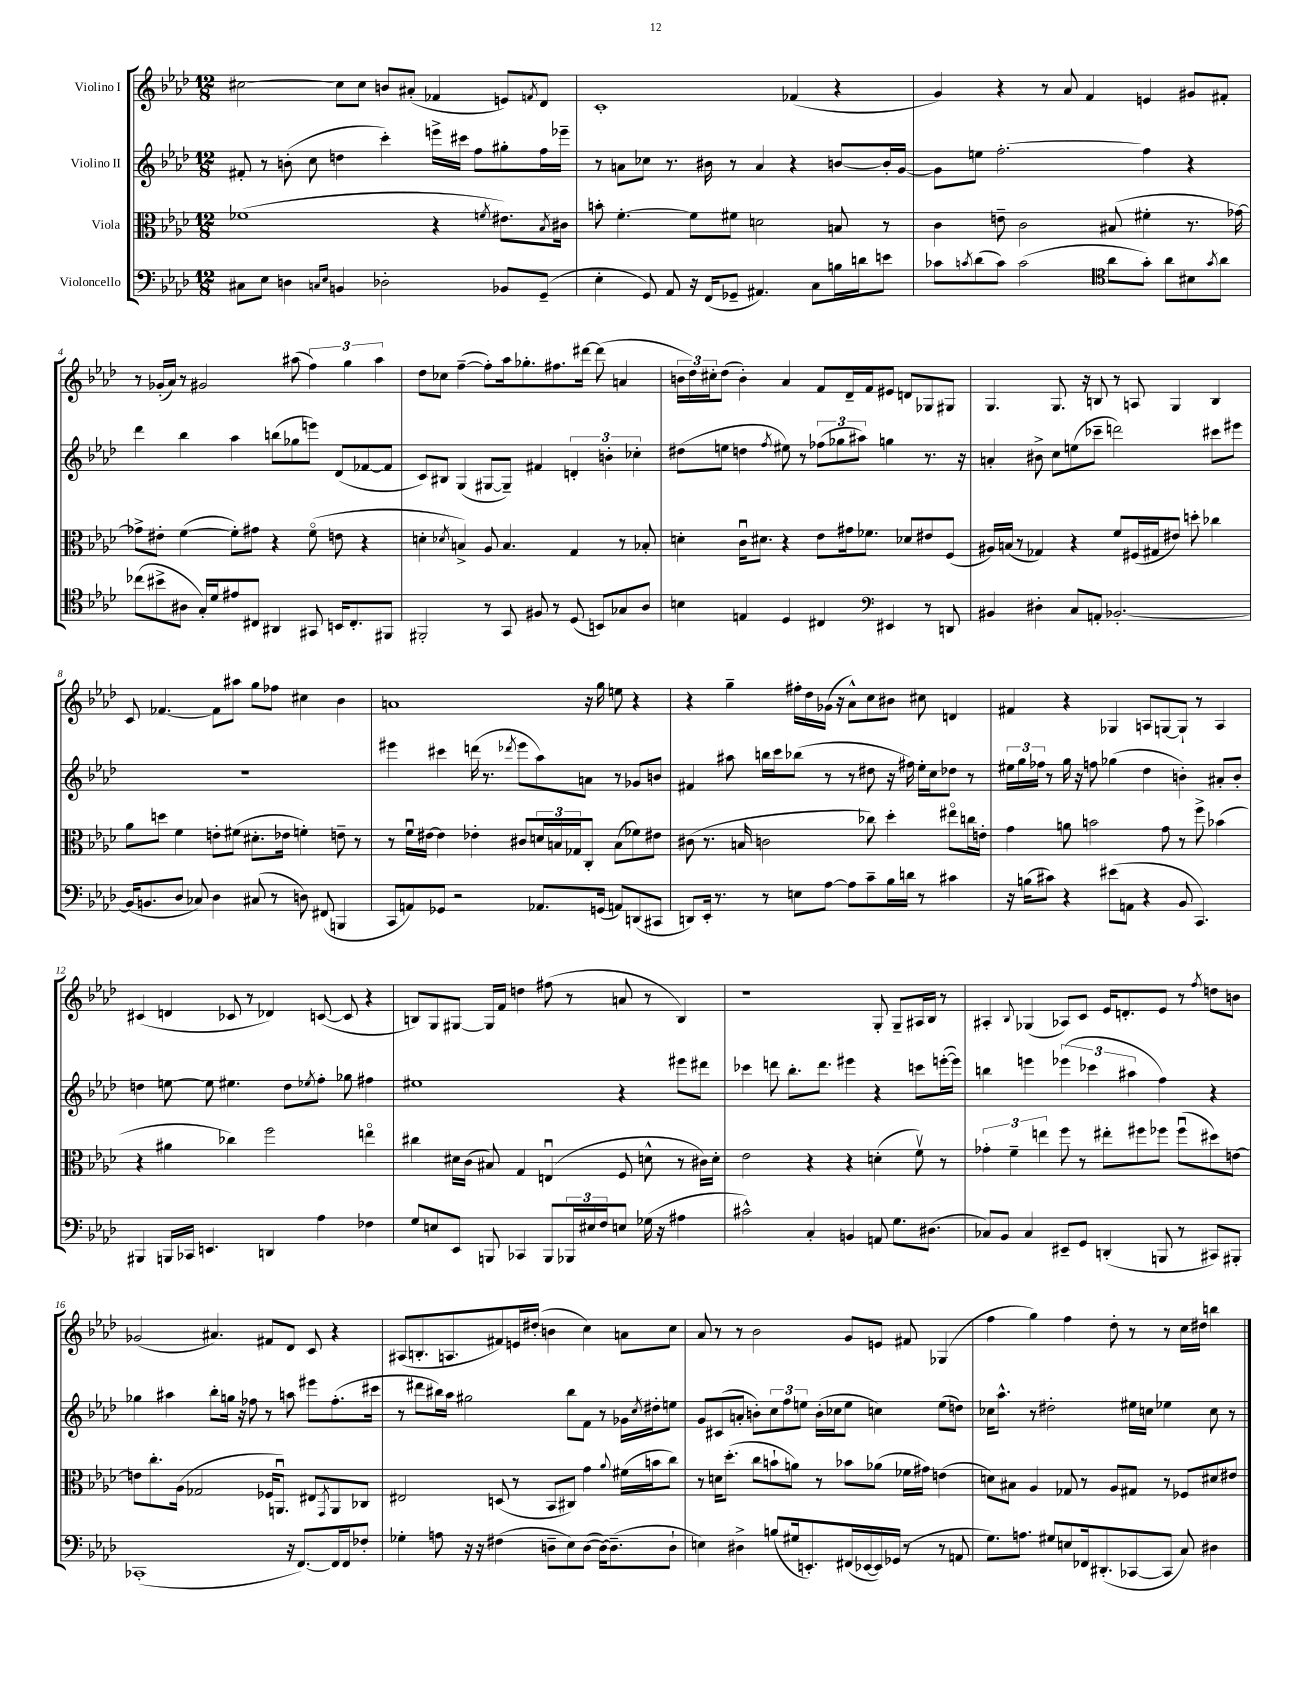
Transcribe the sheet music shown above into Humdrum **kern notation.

**kern	**kern	**kern	**kern
*part4	*part3	*part2	*part1
*staff4	*staff3	*staff2	*staff1
*I"Violoncello	*I"Viola	*I"Violino II	*I"Violino I
*clefF4	*clefC3	*clefG2	*clefG2
*k[b-e-a-d-]	*k[b-e-a-d-]	*k[b-e-a-d-]	*k[b-e-a-d-]
*M12/8	*M12/8	*M12/8	*M12/8
=1	=1	=1	=1
8C#X\L	(1f-X	8f#X'/	[2cc#X\
8E-\J	.	8r	.
4Dn\	.	(8bn'\	.
.	.	8cc\	.
16qqCn/LL	.	.	.
16qqE-/JJ	.	.	.
4BBn/	.	4ddn\	8cc#\L]
.	.	.	8cc#\J
2D-X'\	.	4ccc'\)	8bn/L
.	.	.	(8a#X'/J
.	4r	16eeen^\LL	4f-X/
.	.	16ccc#X\JJ	.
.	.	8ff\L	.
.	8qfn/	.	.
8BB-X/L	8.e#X\L)	8gg#X'\	8en/L)
.	.	.	8qfn/
(8GG~/J	.	16ff\L	8d-/J
.	8qB-/	.	.
.	16c#X\Jk	16eee-X~\JJ	.
=2	=2	=2	=2
4E-'\	8bn'\	8r	1c'
.	[4.f'\	8an\L	.
8GG/)	.	8cc-X\J	.
8AA-/	.	8.r	.
16r	8f\L]	.	.
(16FF/KL	.	16b#X\	.
8GG-X~/J	8f#X\J	8r	.
4.AA#X/)	2dn\	4a/	.
.	.	4r	(4f-X/
8C\L	.	.	.
16Bn\L	8Bn/	[8bn/L	4r
16dn\J	.	.	.
8en\J	8r	16b'/L]	.
.	.	[16g/JJ	.
=3	=3	=3	=3
8c-X\L	4c\	8g\L]	4g/)
8qcn/	.	.	.
(8d-\	.	8een\J	.
8c\J)	8en~\	[2.ff'\	4r
(2c\	2c\	.	.
.	.	.	8r
.	.	.	8a-/
.	.	.	4f/
*clefC4	*	*	*
8a-\L	(8B#X/	.	.
8g'\J)	4f#X'\	4ff\]	4en/
8a-\L	.	.	.
8B#X\	8.r	4r	8g#X/L
8qg/	.	.	.
8a-\J	.	.	8f#X'/J
.	[16g-X\)	.	.
!!LO:LB:g=z
=4	=4	=4	=4
(8cc-X\L	8g-X^\L]	4ddd-\	8r
8b#X^\	8e#X'\J	.	(16g-X'/LL
.	.	.	16a-/JJ)
8A#X\J	([4f\	4bb-\	8r
16G'/LL)	.	.	2g#X/
16d-/J	.	.	.
8e#X/	8f'\L])	4aa-\	.
8C#X/J	8g#X\J	.	.
4AA#X/	4r	(8bbn\L	.
.	.	8gg-X\	(8aa#X\
8GG#X/	(8f\	8eeen\J)	6ff\)
16BBn/KL	8en\	(8d-/L	.
.	.	.	6gg\
8.C#'/	.	.	.
.	4r	[8f-X/	.
.	.	.	6aa#\
8FF#X/J	.	8f-/J]	.
=5	=5	=5	=5
2FF#X'/	4dn'\	8c/L)	8dd-\L
.	.	8B#X/J	8cc-X\J
.	8qd-X/	.	.
.	4Bn^/)	(4G/	([4ff~\
8r	8A-/	[8G#X/L	8ff'\L])
8GG/	4.B/	8G#~/J])	16aa-\k
.	.	.	8.gg-X'\
8F#X/	.	4f#X/	.
8r	.	.	8.ff#X\
(8D-/	4G/	6dn'/	.
.	.	.	[16ddd#X\Jk
8BBn/L)	.	.	(8ddd#\]
.	.	6bn'\	.
8G-X/	8r	.	4an/
.	.	6cc-X'\	.
8A-/J	8B-X'/	.	.
=6	=6	=6	=6
4Bn\	4dn'\	(8dd#X\L	24bn\LL
.	.	.	24dd-\)
.	.	.	24cc#X'\J
.	.	8een\J	(8dd-\J
4En/	16cu\KL	4ddn\	4b'\)
.	8.d#X\J	.	.
.	.	8qff/	.
4D-/	4r	8ee#X\)	4a-/
.	.	8r	.
4C#X/	8e-\L	(12ff-X\L	8f/L
.	.	12gg-X\	.
.	16g#X\k	.	16d-~/L
.	.	12aa#X\J)	.
.	8.f-X\J	.	16f/J
*clefF4	*	*	*
4EE#X/	.	4ggn\	8e#X/J
.	8d-X/L	.	8dn/L
8r	8e#X/	8.r	8G-X/
8DDn/	(8F/J	.	8G#X/J
.	.	16r	.
=7	=7	=7	=7
4BB#X/	16A#X/LL)	4an'/	4.G/
.	(16Bn/JJ	.	.
.	8r	.	.
4D#X'\	4G-X/)	8b#X^\	.
.	.	8cc\L	8.G/
8C/L	4r	(8een\	.
.	.	.	16r
8AAn'/J	.	8ccc-X~\J	8Bn/
[2.BB-X'/	8f/L	2dddn\)	8r
.	(16F#X/L	.	8An/
.	16G#X/J	.	.
.	8e#X/J)	.	4G/
.	8ddn'\	.	.
.	4cc-X\	8ccc#X\L	4B/
.	.	8eee#X\J	.
!!LO:LB:g=z
=8	=8	=8	=8
(16BB-/KL]	8a-\L	1.r	8c/
8.BBn/	.	.	.
.	8ddn\J	.	[4.f-X/
8D-/J	4f\	.	.
8C-X/)	.	.	.
4D-\	8en'\L	.	8f-\L]
.	(8f#X\J	.	8aa#X\J
(8C#X/	8.d#X'\L	.	8gg\L
8r	.	.	8ff-X\J
.	16e-X\Jk	.	.
8Dn\)	4fn'\)	.	4cc#X\
(8FF#X/	.	.	.
4BBBn/	8en~\	.	4b-\
.	8r	.	.
=9	=9	=9	=9
8CC/L	8r	4eee#X\	1an
8AAn/)	16fu\LL	.	.
.	[16e#X\JJ	.	.
8GG-X/J	4e#\]	4ccc#X\	.
2r	.	.	.
.	4e-X'\	(16dddn\	.
.	.	8.r	.
.	.	8qddd-X/	.
.	8c#X/L	8eee#\L	.
8.AA-X/L	24dn/L	8aa-\)	.
.	24Bn/	.	.
.	24G-X/J	.	.
.	8C'/J	8an\J	16r
(16GGn/Jk	.	.	16gg\
8AAn/L)	(8B\L	8r	8een\
(8DDn/	8f-X\)	8g-X/L	4r
8CC#X/J	8e#X\J	8bn/J	.
=10	=10	=10	=10
8DDn/L)	(8c#X\	4f#X/	4r
16EE-'/Jk	8.r	.	.
8.r	.	.	.
.	.	8aa#X\	4gg~\
.	16Bn/	.	.
8r	2cn\	16bbn\LL	.
.	.	16ccc\J	.
8En\L	.	(8bb-X\J	16ff#X'\LL
.	.	.	16dd-\
[8A-\J	.	8r	(16g-X\JJ
.	.	.	16r
8A-\L]	.	8r	8a-^^\L)
8c~\	8cc-X\)	8dd#X\	8cc\
16B-\L	4dd-'\	16r	8b#X\J
16dn\JJ	.	16ff#X\)	.
8r	.	16ee-'\LL	8cc#X\
.	.	16cc\J	.
4c#X\	8ee#X\L	8dd-X\J	4dn/
.	16ccn\L	8r	.
.	16en'\JJ	.	.
=11	=11	=11	=11
16r	4g\	24ee#X\LL	4f#X/
.	.	24gg\	.
(16Bn\KL	.	.	.
.	.	24ff-X\JJ	.
8c#X\J)	.	8r	.
4r	8an\	16gg\	4r
.	.	16r	.
.	2bn\	8ffn\	.
(8e#X\L	.	(4gg-X\	4G-X/
8AAn\J	.	.	.
4r	.	4dd-\	8An/L
.	8g\	.	[8Gn/
8BB-/	8r	4bn'\)	8G`/J]
4.CC/)	8ff^\	.	8r
.	(4b-X\	8a#X'/L	4A/
.	.	8b'/J	.
!!LO:LB:g=z
=12	=12	=12	=12
4BBB#X/	4r	4ddn\	(4c#X/
16BBBn/LL	4a#X\	[8een\	4dn/
16CC-X/JJ	.	.	.
4.EEn/	.	8ee\]	.
.	4cc-X\)	4.ee#X\	8c-X/
.	.	.	8r
4DDn/	2ff\	.	4d-X/)
.	.	8dd\L	.
.	.	8qee-X/	.
4A-\	.	8ff'\J	([8cn/
.	.	8gg-X\	8c/]
4F-X\	4een\	4ff#X\	4r
=13	=13	=13	=13
8G/L	4cc#X\	1ee#X	8Bn/L)
8En/	.	.	8G/
8EE-/J	16d#X\LL	.	[8G#X/J
.	(16c\JJ	.	.
8BBBn/	8B#X/)	.	16G#/LL]
.	.	.	16f/JJ
4CC-X/	4G/	.	4ddn\
8BBB/L	(4Enu/	.	(8ff#X\
24BBB-X/L	.	.	8r
24E#X/	.	.	.
24F/J	.	.	.
8En/J	8F/	4r	8an/
(16G-X\	8dn^^\	.	8r
16r	.	.	.
4A#X\	8r	8eee#X\L	4B/)
.	16c#X\LL)	8ddd#X\J	.
.	16d'\JJ	.	.
=14	=14	=14	=14
2c#X^^\)	2e-\	4ccc-X\	1r
.	.	8dddn\	.
.	.	8.bb-'\L	.
4C'/	4r	.	.
.	.	8.ddd\J	.
4BBn/	4r	4eee#X\	.
8AAn/	(4dn'\	4r	8G'/
8.G\L	.	.	8G~/L
.	8fv\)	8cccn\L	16A#X/L
(8.D#X\J	.	.	16B-/JJ
.	8r	([16eeen'\L	8r
.	.	16eee\JJ])	.
=15	=15	=15	=15
8C-X/L)	6g-X'\	4bbn\	4A#X'/
8BB-/J	.	.	.
.	6f~\	.	.
.	.	.	8qqB-/
4C-/	.	4eeen\	(4G-X/
.	6een\	.	.
8EE#X~/L	8ff\	(6eee-X\	8A-X/L)
8GG/J	8r	.	8c/J
.	.	6ccc-X\	.
(4DDn'/	8ee#X'\L	.	16e-/KL
.	.	.	8.dn'/
.	.	6aa#X\	.
.	8ff#X\	.	.
8BBBn/	8ff-X\J	4ff\)	8e-/J
8r	(8ff-u\L	.	8r
.	.	.	8qff/
8CC#X/L)	8dd#X\)	4r	8ddn\L
8BBB#X'/J	[8en\J	.	8bn\J
!!LO:LB:g=z
=16	=16	=16	=16
(1CC-X'	8en\L]	4gg-X\	(2g-X/
.	8.cc'\	.	.
.	.	4aa#X\	.
.	(16A-\Jk	.	.
.	2G-X/	.	.
.	.	8bb-'\L	4.a#X/)
.	.	16ggn\Jk	.
.	.	16r	.
.	.	8ff-X\	.
.	16F-X/KL	8r	8f#X/L
.	8.AAnu/J)	.	.
16r	.	8aan\	8d-/J
[8.FF/L)	.	.	.
.	8E#X/L	8eee#X\L	8c/
.	8qGG/	.	.
16FF/L]	8AA/	(8.ff-'\	4r
16FF/J	.	.	.
8F-X'/J	8C-X/J	.	.
.	.	16ccc#X\Jk	.
=17	=17	=17	=17
4G-X'\	2E#X/	8r	(8A#X/L
.	.	8ddd#X\L	8.Bn'/
8An\	.	16bb#X\L)	.
.	.	16aa-\JJ	8.An/
16r	.	2gg#X\	.
16r	.	.	.
(4F#X\	(8Dn/	.	8f#X/)
.	8r	.	16en/L
.	.	.	(16dd#X'/JJ
8Dn~\L	8BB-/L	.	4bn\
8E-\)	8C#X/J)	8bb#\L	.
([8D\J	4g\	8f\J	4cc\)
16D\KL_)	.	8r	.
(8.D~\]	.	.	.
.	8qqa-/	.	.
.	(16f#X\LL	16g-X\LL	8an\L
.	.	8qcc/	.
.	16bn\J	16dd#X'\J	.
8D`\J	8cc\J)	8een\J	8cc\J
=18	=18	=18	=18
4En\)	8r	8g/L	8a-/
.	16dn\KL	(8c#X/	8r
.	(8.dd-'\J	.	.
4D#X^\	.	8an'/J	8r
.	8cc\L	8bn'\L)	2b-\
(8Bn/L	8bn`\	12cc\	.
.	.	12ff\	.
16G#X/k	8an\J)	.	.
.	.	12een\J	.
8.EEn'/)	.	.	.
.	8r	(16b'\LL	.
.	.	16cc-X\J	.
(16FF#X/L	8b-X\L	8ee\J	8g/L
[16EE-X/	.	.	.
16EE-/])	(8a-X\J	4ccn\)	8en/J
(16GG-X/JJ	.	.	.
8r	16f-X\LL	.	8f#X/
.	16g#X\JJ)	.	.
8r	(4en\	(8ee\L	(4G-X/
8AAn/	.	8ddn\J)	.
=19	=19	=19	=19
8.G\L)	8dn\L)	16cc-X\KL	4ff\
.	.	8.aa-^^\J	.
.	8B#X\J	.	.
8.An\J	.	.	.
.	4A-/	8r	4gg\)
8G#X/L	.	2dd#X'\	.
8En/	8G-X/	.	4ff\
16FF-X/k	8r	.	.
(8.DD#X'/	.	.	.
.	8A-/L	.	8dd-'\
[8CC-X/	8G#X/J	16ee#X\LL	8r
.	.	16ccn\JJ	.
8CC-/J]	8r	4ee-X\	8r
8C/)	8F-X/L	.	16cc\LL
.	.	.	16dd#X\JJ
4D#X\	8d#X/	8cc\	4bbn\
.	8e#X/J	8r	.
==	==	==	==
*-	*-	*-	*-
